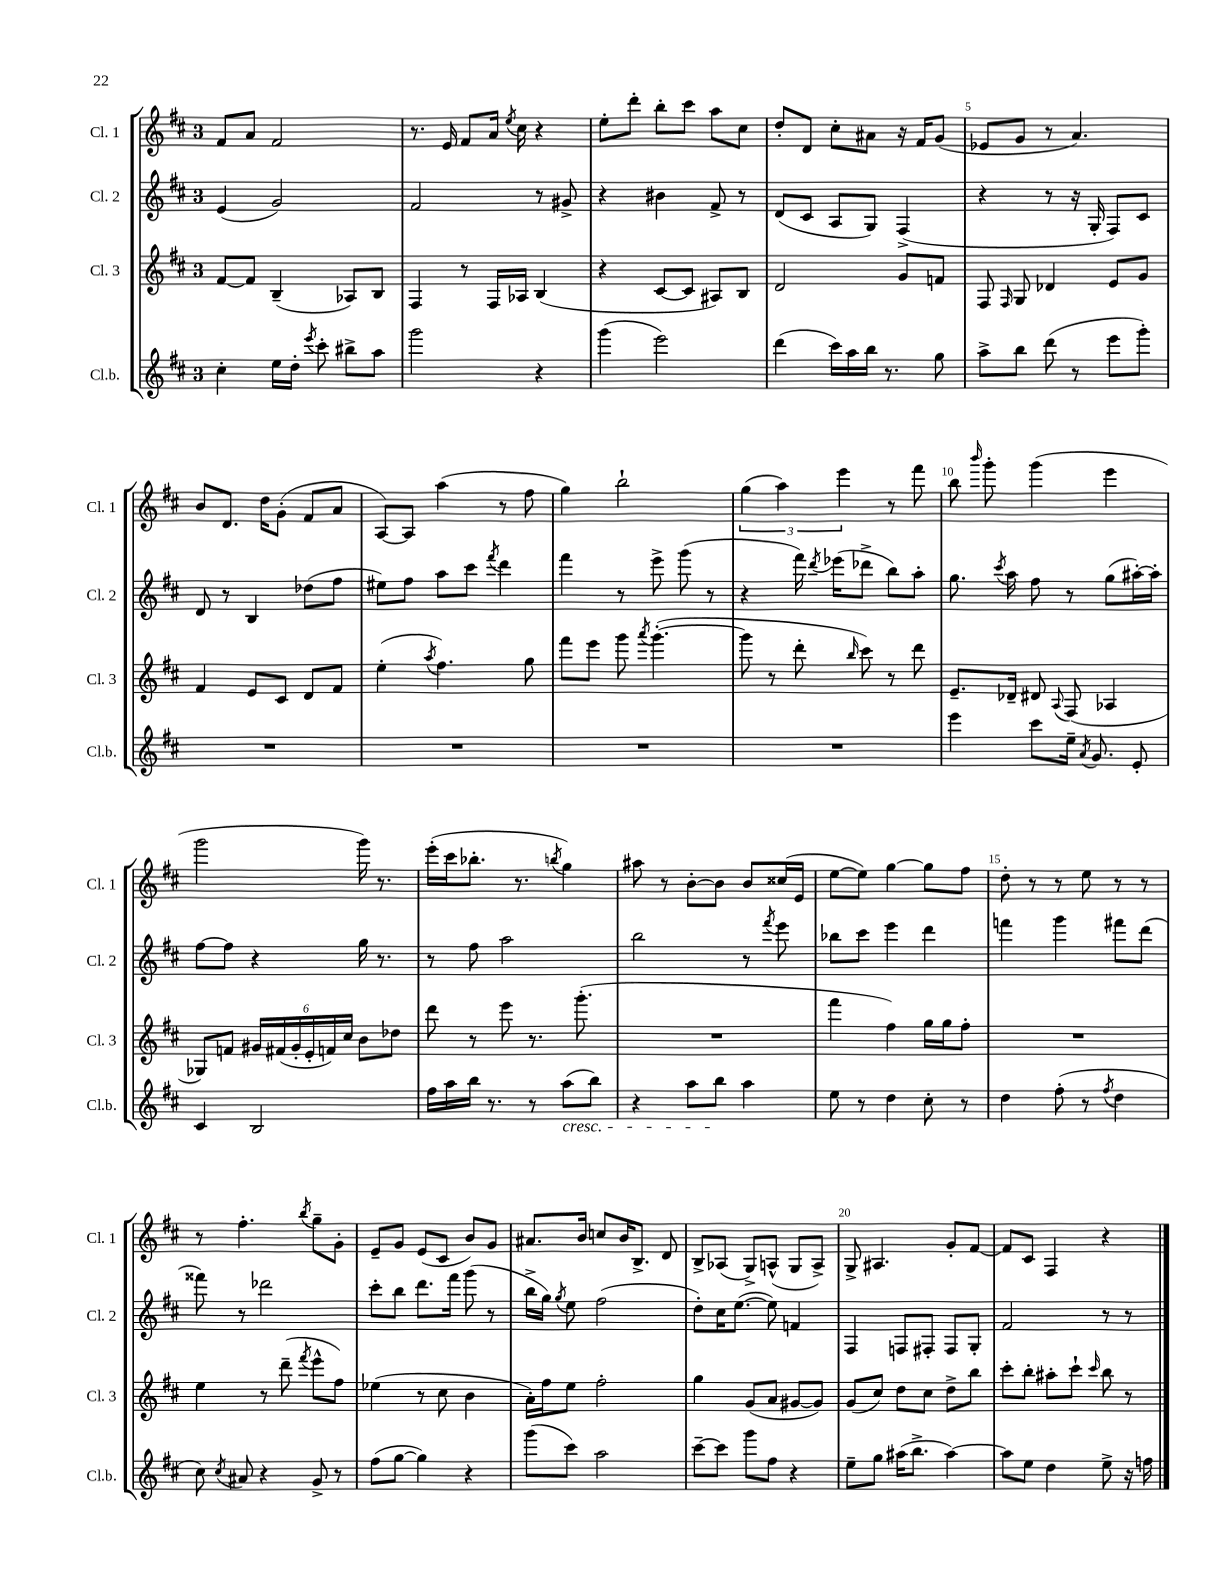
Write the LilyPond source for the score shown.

<<
\new StaffGroup <<
\new Staff = "s0" \with { instrumentName = "Cl. 1" shortInstrumentName = "Cl. 1" } {
    \clef treble \key d \major \once \override Staff.TimeSignature.style = #'single-digit \time 3/4
    \autoBeamOff fis'8[ a'8] fis'2 |
    r8. e'16 fis'8[ a'16] \acciaccatura { e''8 } cis''16 r4 |
    e''8[-. d'''8]-. b''8[-. cis'''8] a''8[ cis''8] |
    d''8[-. d'8] cis''8[-. ais'8] r16 fis'16[ g'8]( |
    ees'8[ g'8] r8 a'4.) |
    b'8[ d'8.] d''16[ g'8]-.( fis'8[ a'8] |
    a8[~) a8] a''4( r8 fis''8 |
    g''4) b''2-! |
    \tuplet 3/2 { g''4( a''4) e'''4 } r8 fis'''8 |
    b''8 \grace { b'''16 } g'''8-. g'''4( e'''4 |
    g'''2 g'''16) r8. |
    e'''16[-.( cis'''16 bes''8.]-. r8. \acciaccatura { b''8 } g''4) |
    ais''8 r8 b'8[~-. b'8] b'8[ cisis''16( e'16] |
    e''8[~ e''8]) g''4~ g''8[ fis''8] |
    d''8-. r8 r8 e''8 r8 r8 |
    r8 fis''4.-. \acciaccatura { b''8 } g''8[-- g'8]-. |
    e'8[-- g'8] e'8[( cis'8] b'8[) g'8] |
    ais'8.[ b'16] c''8[ b'16 b8.]-> d'8 |
    b8[-> aes8]( g8[->) a8]-^( g8[ a8]->) |
    g8-> ais4. g'8[-. fis'8]~ |
    fis'8[ cis'8] fis4 r4 \bar "|." |
}
\new Staff = "s1" \with { instrumentName = "Cl. 2" shortInstrumentName = "Cl. 2" } {
    \clef treble \key d \major \once \override Staff.TimeSignature.style = #'single-digit \time 3/4
    \autoBeamOff e'4( g'2) |
    fis'2 r8 gis'8-> |
    r4 bis'4 fis'8-> r8 |
    d'8[( cis'8] a8[ g8]) fis4->( |
    r4 r8 r16 g16-. fis8[) cis'8] |
    d'8 r8 b4 des''8[( fis''8] |
    eis''8[) fis''8] a''8[ cis'''8] \acciaccatura { fis'''8 } d'''4 |
    fis'''4 r8 e'''8-> g'''8( r8 |
    r4 fis'''16) \acciaccatura { d'''8 } ees'''16[( des'''8]-> b''8[) a''8]-. |
    g''8. \acciaccatura { cis'''8 } a''16 fis''8 r8 g''8[( ais''16~-.) ais''16]-. |
    fis''8[~ fis''8] r4 g''16 r8. |
    r8 fis''8 a''2 |
    b''2 r8 \acciaccatura { fis'''8 } e'''8 |
    bes''8[ cis'''8] e'''4 d'''4 |
    f'''4 g'''4 fis'''8[ d'''8]( |
    fisis'''8) r8 des'''2 |
    cis'''8[-. b''8] d'''8.[ fis'''16] g'''8( r8 |
    b''16[-> g''16]) \acciaccatura { g''8 } e''8 fis''2( |
    d''8[-.) cis''16 e''8.]~( e''8) f'4 |
    fis4 f8[ fis8]-. fis8[ g8]-. |
    fis'2 r8 r8 \bar "|." |
}
\new Staff = "s2" \with { instrumentName = "Cl. 3" shortInstrumentName = "Cl. 3" } {
    \clef treble \key d \major \once \override Staff.TimeSignature.style = #'single-digit \time 3/4
    \autoBeamOff fis'8[~ fis'8] b4--( aes8[) b8] |
    fis4 r8 fis16[ aes16] b4( |
    r4 cis'8[~ cis'8] ais8[) b8] |
    d'2 g'8[ f'8] |
    fis8 \grace { fis16 } g8 des'4 e'8[ g'8] |
    fis'4 e'8[ cis'8] d'8[ fis'8] |
    e''4-.( \acciaccatura { a''8 } fis''4.) g''8 |
    fis'''8[ e'''8] g'''8 \acciaccatura { a'''8 } g'''4.~-.( |
    g'''8 r8 d'''8-. \grace { b''16 } cis'''8) r8 d'''8 |
    e'8.[-- des'16]-- dis'8 \appoggiatura { a8 } fis8( aes4 |
    ges8[) f'8] \tuplet 6/4 { gis'16[ fis'16( gis'16-. e'16-. f'16) cis''16] } b'8[ des''8] |
    d'''8 r8 e'''8 r8. g'''8.-.( |
    R2. |
    fis'''4 fis''4) g''16[ g''16 fis''8]-. |
    R2. |
    e''4 r8 d'''8--( \acciaccatura { fis'''8 } e'''8[-^ fis''8]) |
    ees''4( r8 cis''8 b'4 |
    a'16[-.) fis''16 e''8] fis''2-. |
    g''4 g'8[( a'8] gis'8[~ gis'8]) |
    g'8[( cis''8]) d''8[ cis''8] d''8[-> b''8] |
    cis'''8[-. b''8]-. ais''8[-. cis'''8]-! \grace { cis'''16 } b''8 r8 \bar "|." |
}
\new Staff = "s3" \with { instrumentName = "Cl.b." shortInstrumentName = "Cl.b." } {
    \clef treble \key d \major \once \override Staff.TimeSignature.style = #'single-digit \time 3/4
    \autoBeamOff cis''4-. e''16[ d''16]-. \acciaccatura { e'''8 } cis'''8-. bis''8[-> a''8] |
    g'''2 r4 |
    g'''4( e'''2) |
    d'''4( cis'''16[) a''16 b''16] r8. g''8 |
    a''8[-> b''8] d'''8( r8 e'''8[ g'''8]-.) |
    R2. |
    R2. |
    R2. |
    R2. |
    e'''4 cis'''8[ e''16]-- \acciaccatura { a'8 } g'8. e'8-. |
    cis'4 b2 |
    fis''16[ a''16 b''16] r8. r8 a''8[\cresc( b''8]) |
    r4 a''8[ b''8]\! a''4 |
    e''8 r8 d''4 cis''8-. r8 |
    d''4 fis''8-.( r8 \acciaccatura { fis''8 } d''4 |
    cis''8) \acciaccatura { cis''8 } ais'8 r4 g'8-> r8 |
    fis''8[( g''8]~ g''4) r4 |
    g'''8[( cis'''8]) a''2 |
    cis'''8[~-- cis'''8] g'''8[ fis''8] r4 |
    e''8[-- g''8] ais''16[( b''8.]-> ais''4~) |
    ais''8[ e''8] d''4 e''8-> r16 f''16 \bar "|." |
}
>>
>>
\layout { \context { \Score \override BarNumber.break-visibility = ##(#f #t #t) barNumberVisibility = #(every-nth-bar-number-visible 5) } }
